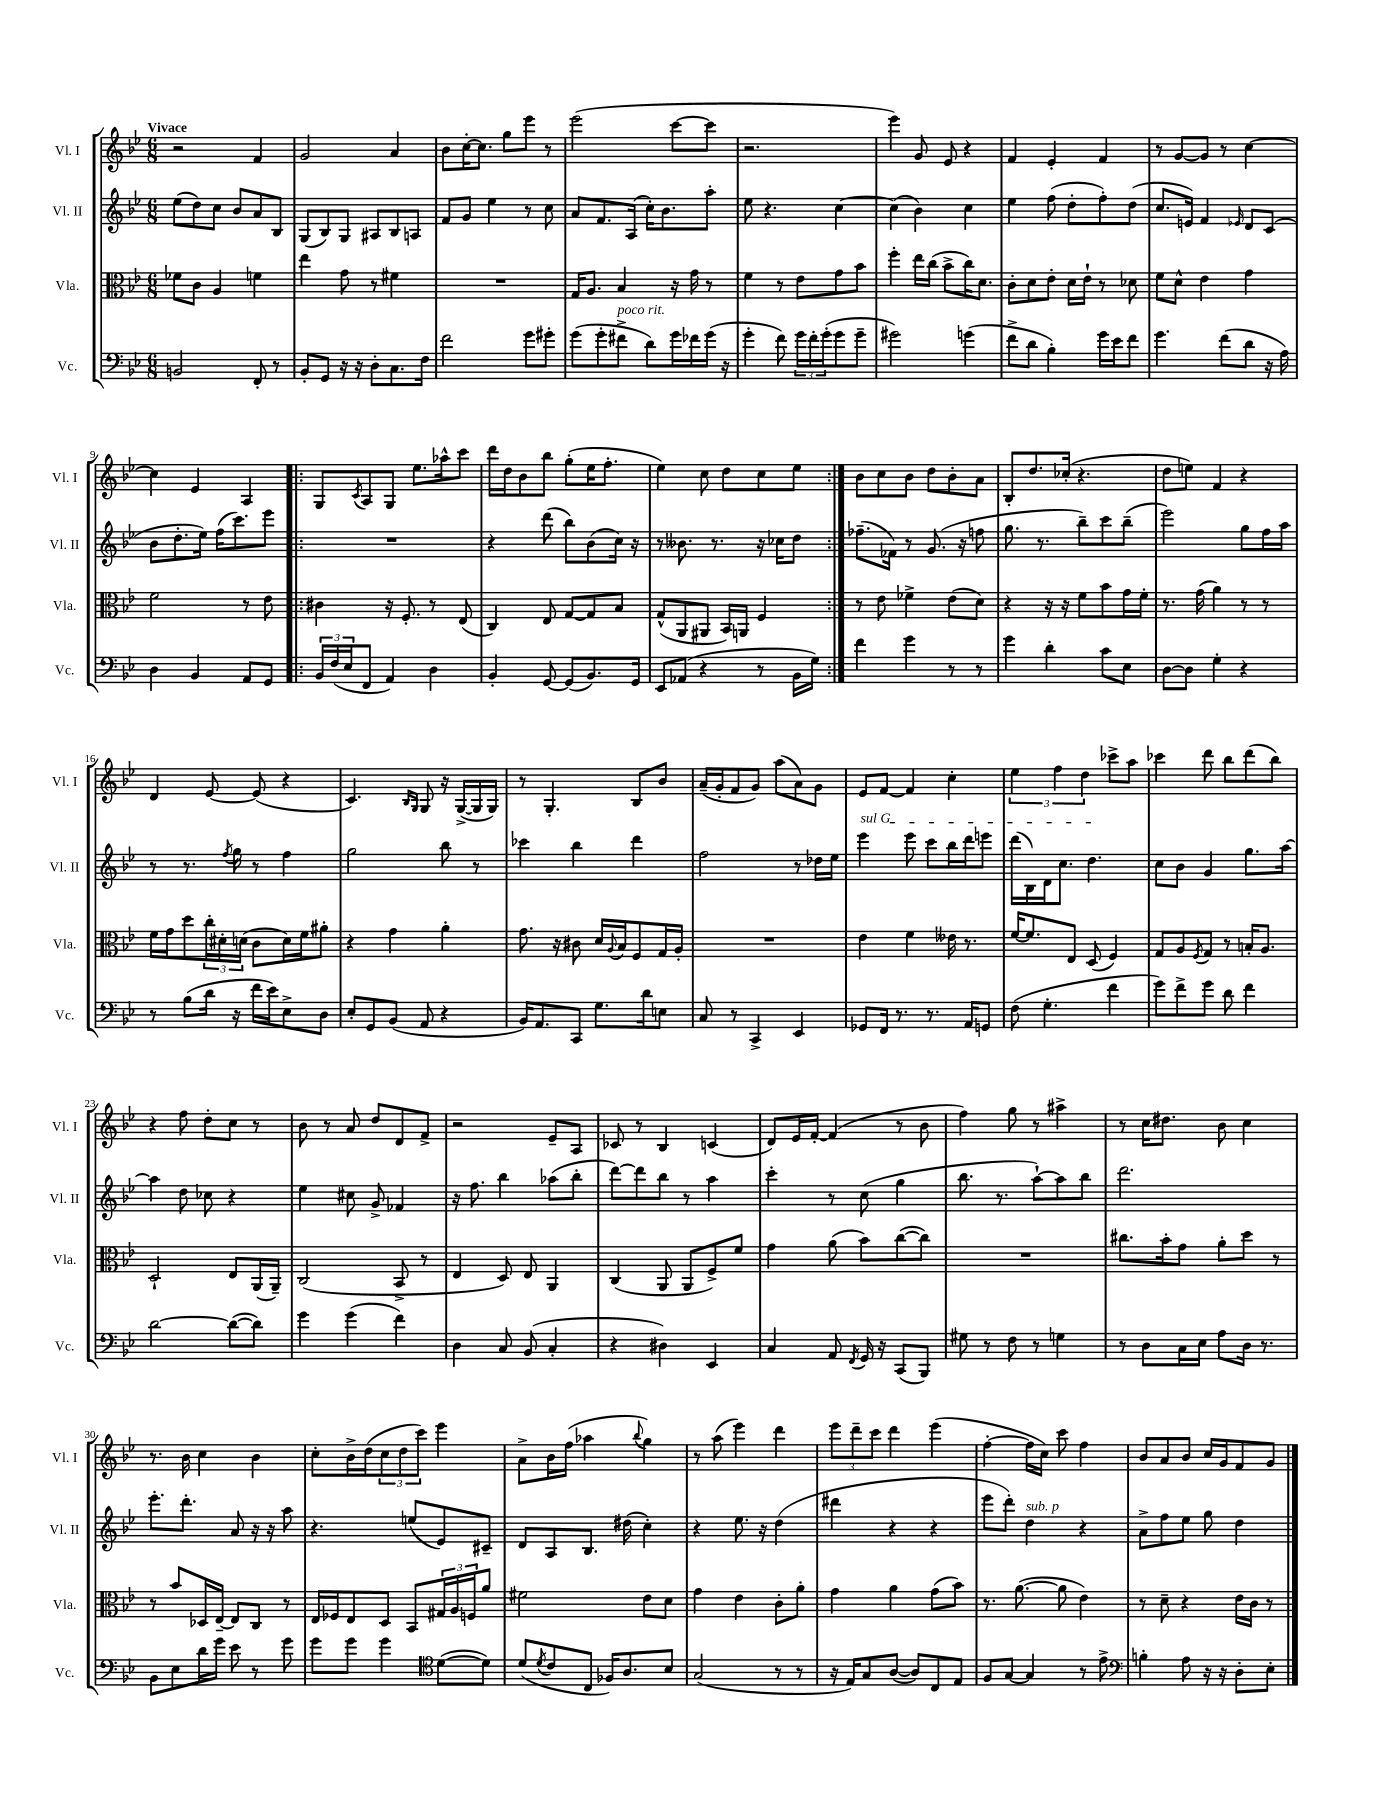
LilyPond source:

<<
\new StaffGroup <<
\new Staff = "s0" \with { instrumentName = "Vl. I" shortInstrumentName = "Vl. I" } {
    \clef treble \key bes \major \numericTimeSignature \time 6/8 \tempo "Vivace"
    r2 f'4 |
    g'2 a'4 |
    bes'8 c''16~-. c''8. g''8 ees'''8 r8 |
    ees'''2( c'''8~ c'''8 |
    r2. |
    ees'''4) g'8 ees'8 r4 |
    f'4 ees'4-. f'4 |
    r8 g'8~ g'8 r8 c''4~ |
    c''4 ees'4 a4 |
    \repeat volta 2 { g8 \acciaccatura { c'8 } a8 g8 ees''8. aes''16-^ c'''8 |
    d'''16 d''16 bes'8 bes''8 g''8-.( ees''16 f''8.-. |
    ees''4) c''8 d''8 c''8 ees''8 | }
    bes'8 c''8 bes'8 d''8 bes'8-. a'8 |
    bes8-. d''8. ces''16-.( r4. |
    d''8 e''8) f'4 r4 |
    d'4 ees'8~ ees'8( r4 |
    c'4.) \grace { bes16 g16 } g8 r16 g16~->( g16 g16) |
    r8 g4.-. bes8 bes'8 |
    a'16--( g'16-. f'8 g'8) a''8( a'8) g'8 |
    ees'8 f'8~ f'4 c''4-. |
    \tuplet 3/2 { ees''4 f''4 d''4 } ces'''8-> a''8 |
    ces'''4 d'''8 bes''8 d'''8( bes''8) |
    r4 f''8 d''8-. c''8 r8 |
    bes'8 r8 a'8 d''8 d'8 f'8-> |
    r2 ees'8-- a8 |
    ces'8 r8 bes4 c'4( |
    d'8) ees'16 f'16~-. f'4( r8 bes'8 |
    f''4) g''8 r8 ais''4-> |
    r8 c''16 dis''8. bes'8 c''4 |
    r8. bes'16 c''4 bes'4 |
    c''8-. bes'16-> d''16( \tuplet 3/2 { c''8 d''8 c'''8) } ees'''4 |
    a'8-> bes'16 f''16( aes''4 \appoggiatura { bes''8 } g''4) |
    r8 a''8( ees'''4) d'''4 |
    \tuplet 3/2 { ees'''8 d'''8-- c'''8 } d'''4 ees'''4( |
    f''4~-. f''16 c''16) c'''8 f''4 |
    bes'8 a'8 bes'8 c''16 g'16 f'8 g'8 \bar "|." |
}
\new Staff = "s1" \with { instrumentName = "Vl. II" shortInstrumentName = "Vl. II" } {
    \clef treble \key bes \major \numericTimeSignature \time 6/8
    ees''8( d''8) c''8 bes'8 a'8 bes8 |
    g8( bes8) g8 ais8 bes8 a8 |
    f'8 g'8 ees''4 r8 c''8 |
    a'8 f'8. a16( c''16-.) bes'8. a''8-. |
    ees''8 r4. c''4~ |
    c''4( bes'4) c''4 |
    ees''4 f''8( d''8-. f''8-.) d''8( |
    c''8. e'16) f'4 \grace { ees'16 } d'8 c'8( |
    bes'8 d''8.-. ees''16) f''16( c'''8.) ees'''8 |
    \repeat volta 2 { R2. |
    r4 d'''8( bes''8) bes'8( c''16) r16 |
    r8 beses'8. r8. r16 ces''16 d''8 | }
    fes''8.--( fes'16) r8 g'8.( r16 f''8 |
    g''8. r8. bes''8--) c'''8 bes''8--( |
    ees'''2) g''8 f''16 a''16 |
    r8 r8. \acciaccatura { f''8 } g''16 r8 f''4 |
    g''2 bes''8 r8 |
    ces'''4 bes''4 d'''4 |
    f''2 r8 des''16 ees''16 |
    \once \override TextSpanner.bound-details.left.text = \markup { \italic "sul G" } ees'''4\startTextSpan ees'''8 c'''8 bes''16 d'''16 e'''8 |
    d'''16( bes16) d'16 c''8. d''4.\stopTextSpan |
    c''8 bes'8 g'4 g''8. a''16~ |
    a''4 d''8 ces''8 r4 |
    ees''4 cis''8 g'8-> fes'4 |
    r16 f''8. bes''4 aes''8( bes''8-. |
    d'''8~) d'''8 bes''8 r8 a''4 |
    c'''4-. r8 c''8( g''4 |
    bes''8. r8. a''8~-!) a''8 bes''8 |
    d'''2. |
    ees'''8.-. d'''8.-. a'8 r16 r16 a''8 |
    r4. e''8( ees'8) cis'8-- |
    d'8 a8 bes8. dis''16( c''4-.) |
    r4 ees''8. r16 d''4( |
    dis'''4 r4 r4 |
    ees'''8 d'''8-.) d''4^\markup { \italic "sub. p" } r4 |
    a'8-> f''8 ees''8 g''8 d''4 \bar "|." |
}
\new Staff = "s2" \with { instrumentName = "Vla." shortInstrumentName = "Vla." } {
    \clef alto \key bes \major \numericTimeSignature \time 6/8
    fes'8 c'8 a4 f'4 |
    ees''4 g'8 r8 fis'4 |
    R2. |
    g16 a8. bes4 r16 g'16 r8 |
    f'4 r8 ees'8 g'8 bes'8 |
    f''4-. ees''16 c''16( bes'8-> c''16) d'8. |
    c'8-. d'8 ees'8-. d'16 ees'16-! r8 des'8 |
    f'8 d'8-^ ees'4 g'4 |
    f'2 r8 ees'8 |
    \repeat volta 2 { cis'4 r16 f8.-. r8 ees8( |
    c4) ees8 g8~ g8 bes8 |
    g8-^( a,8 ais,8 bes,16) a,16 f4 | }
    r8 ees'8 fes'4-> ees'8( d'8) |
    r4 r16 r16 f'8 bes'8 g'16 f'16-. |
    r8. g'16( a'4) r8 r8 |
    f'16 g'16 d''8 \tuplet 3/2 { c''16-. dis'16-. d'16( } c'8 d'16) f'16 ais'8-. |
    r4 g'4 a'4-. |
    g'8. r16 cis'8 d'16 \appoggiatura { a8 } bes16 f8 g16 a16-. |
    R2. |
    ees'4 f'4 eeses'16 r8. |
    f'16~ f'8. ees8 d8( f4) |
    g8 a8 \acciaccatura { f8 } g8 r8 b16-. a8. |
    d2-! ees8 a,16( a,16--) |
    c2( bes,8-> r8 |
    ees4 d8) ees8 a,4 |
    c4( a,8 a,8 f8->) f'8 |
    g'4 a'8( bes'8) c''8~( c''8) |
    R2. |
    cis''8. bes'16-. g'8 a'8-. d''8 r8 |
    r8 bes'8 des16 ees16~-- ees8 c8 r8 |
    ees16 fes16 ees8 d8 bes,8 \tuplet 3/2 { gis16 a16 f16 } a'8 |
    fis'2 ees'8 d'8 |
    g'4 ees'4 c'8-. a'8-. |
    g'4 a'4 g'8( bes'8) |
    r8. a'8.~( a'8 ees'4) |
    r8 d'8-- r4 ees'16 c'16 r8 \bar "|." |
}
\new Staff = "s3" \with { instrumentName = "Vc." shortInstrumentName = "Vc." } {
    \clef bass \key bes \major \numericTimeSignature \time 6/8
    b,2 f,8-. r8 |
    bes,8-. g,8 r16 r16 d8-. c8. f16 |
    f'2 g'8 gis'8-. |
    g'8( g'8-. fis'8->^\markup { \italic "poco rit." } d'8) g'16 fes'16 g'16( r16 |
    g'4-. f'8) \tuplet 3/2 { g'16 f'16-. g'16-.( } g'8 g'8-- |
    gis'2) g'4( |
    f'8-> d'8 bes4-.) g'16 ees'16 f'8 |
    g'4. f'8( d'8 r16 a16) |
    d4 bes,4 a,8 g,8 |
    \repeat volta 2 { \tuplet 3/2 { bes,16 f16( ees16 } f,8 a,4) d4 |
    bes,4-. g,8~ g,8( bes,8.) g,16 |
    ees,8 aes,8( r4 r8 bes,16 g16) | }
    f'4 g'4 r8 r8 |
    g'4 d'4-. c'8 ees8 |
    d8~ d8 g4-. r4 |
    r8 bes8( d'16 r16 f'16 ees'16) ees8-> d8 |
    ees8-. g,8 bes,8( a,8 r4 |
    bes,16) a,8. c,8 g8. d'16 e8 |
    c8 r8 c,4-> ees,4 |
    ges,8 f,16 r8. r8. a,16 g,8 |
    f8( g4.-. f'4 |
    g'8) f'8-> g'8 d'8 f'4 |
    d'2~ d'8~( d'8) |
    g'4 g'4( f'4) |
    d4 c8 bes,8( c4-. |
    r4 dis4) ees,4 |
    c4 a,8 \acciaccatura { f,8 } g,16 r16 c,8( bes,,8) |
    gis8 r8 f8 r8 g4 |
    r8 d8 c16 ees16 a8 d16 r8. |
    bes,8 ees8 d'16 g'16 ees'8 r8 g'8 |
    g'8 g'8 g'4 \clef tenor d'8~( d'8) |
    d'8( \acciaccatura { d'8 } c'8 c8 fes16) a8. bes8 |
    g2( r8 r8 |
    r16 ees16) g8 a8~( a8) c8 ees8 |
    f8 g8~ g4 r8 ees'8-> |
    \clef bass b4-. a8 r16 r16 d8-. ees8-. \bar "|." |
}
>>
>>
